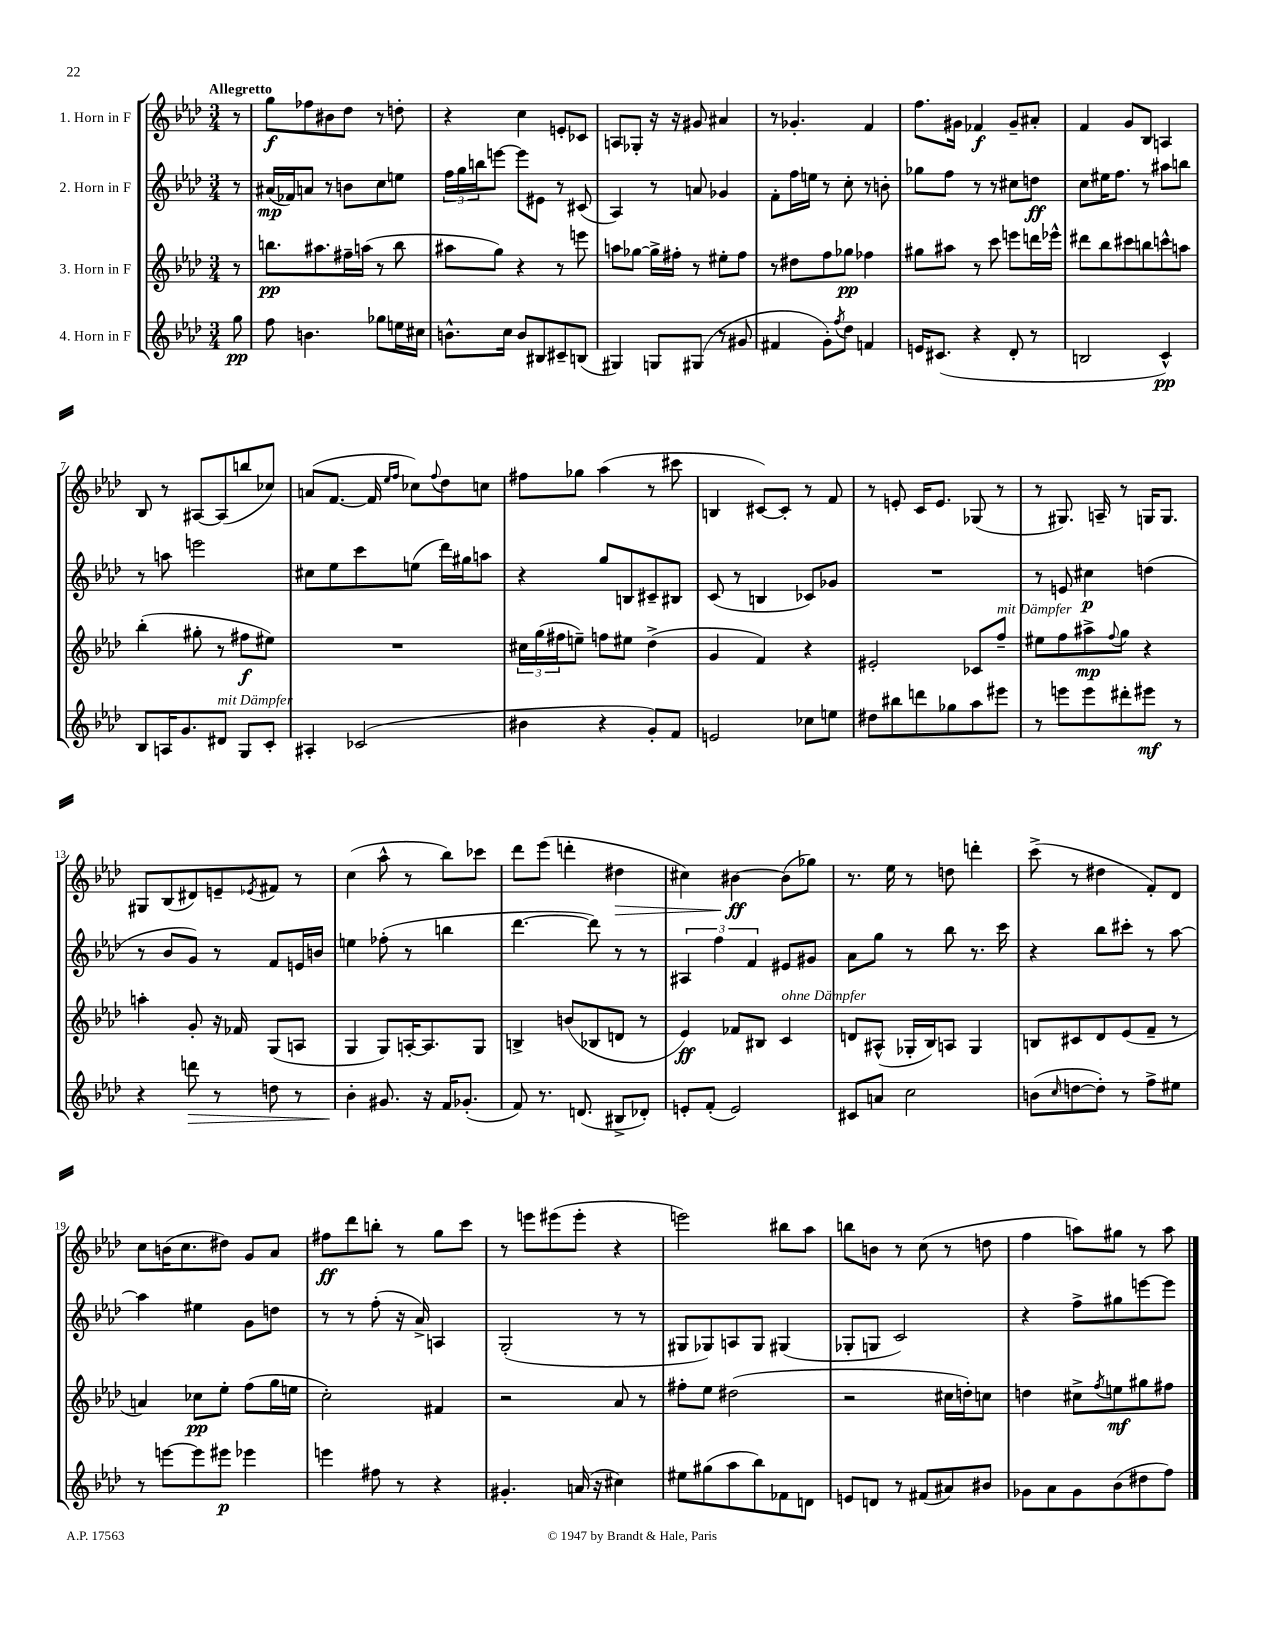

**kern	**dynam	**kern	**dynam	**kern	**dynam	**kern	**dynam
*part4	*part4	*part3	*part3	*part2	*part2	*part1	*part1
*staff4	*staff4	*staff3	*staff3	*staff2	*staff2	*staff1	*staff1
*I"4. Horn in F	*	*I"3. Horn in F	*	*I"2. Horn in F	*	*I"1. Horn in F	*
*clefG2	*	*clefG2	*	*clefG2	*	*clefG2	*
*k[b-e-a-d-]	*	*k[b-e-a-d-]	*	*k[b-e-a-d-]	*	*k[b-e-a-d-]	*
*M3/4	*	*M3/4	*	*M3/4	*	*M3/4	*
=	=	=	=	=	=	=	=
!	!	!	!	!	!	!LO:TX:a:B:t=Allegretto	!
8gg\	pp	8r	.	8r	.	8r	.
=1	=1	=1	=1	=1	=1	=1	=1
8ff\	.	8.bbn\L	pp	(16a#X/LL	mp	8gg\L	f
.	.	.	.	16f-X/J)	.	.	.
4.bn\	.	.	.	8an/J	.	8ff-X\	.
.	.	8.aa#X\	.	.	.	.	.
.	.	.	.	8r	.	8b#X\	.
.	.	16ff#X~\L	.	8bn\L	.	8dd-\J	.
.	.	(16aan\JJ	.	.	.	.	.
8gg-X\L	.	8r	.	8cc\	.	8r	.
16een\L	.	8bb\	.	8een\J	.	8ddn'\	.
16cc#X\JJ	.	.	.	.	.	.	.
=2	=2	=2	=2	=2	=2	=2	=2
8.bn^^\L	.	8aa#X\L	.	24ff\LL	.	4r	.
.	.	.	.	24gg\	.	.	.
.	.	.	.	24bbn\J	.	.	.
.	.	8gg\J)	.	[8eeen\J	.	.	.
16cc\Jk	.	.	.	.	.	.	.
8b/L	.	4r	.	8eee\L]	.	4cc\	.
8B#X/	.	.	.	8e#X\J	.	.	.
8c#X~/	.	8r	.	8r	.	8en'/L	.
(8Bn/J	.	8eeen\	.	(8c#X/	.	8c-X/J	.
=3	=3	=3	=3	=3	=3	=3	=3
4G#X/)	.	8aan\L	.	4A-/)	.	8An/L	.
.	.	[8gg-X\J	.	.	.	8G-X'/J	.
8Gn/L	.	16gg-^\LL]	.	8r	.	16r	.
.	.	16ff#X'\JJ	.	.	.	16r	.
(8G#X/J	.	8r	.	8an/	.	8g#X/	.
8r	.	8ee#X'\L	.	4g-X/	.	4a#X/	.
8g#X/	.	8ff#\J	.	.	.	.	.
=4	=4	=4	=4	=4	=4	=4	=4
4f#X/	.	8r	.	8f'\L	.	8r	.
.	.	8dd#X\L	.	16ff\L	.	4.g-X'/	.
.	.	.	.	16een\JJ	.	.	.
8g'\L)	.	8ff\	.	8r	.	.	.
8qff/	.	.	.	.	.	.	.
8dd-\J	.	8gg-X\J	pp	8cc'\	.	.	.
4fn/	.	4ff-X\	.	8r	.	4f/	.
.	.	.	.	8bn'\	.	.	.
=5	=5	=5	=5	=5	=5	=5	=5
16en/KL	.	8gg#X\L	.	8gg-X\L	.	8.ff\L	.
(8.c#X/J	.	.	.	.	.	.	.
.	.	8aa#X\J	.	8ff\J	.	.	.
.	.	.	.	.	.	16g#X\Jk	.
4r	.	8r	.	8r	.	4f-X/	f
.	.	8ccc\	.	8r	.	.	.
8d-'/	.	8eeen\L	.	8cc#X\L	.	8g#~/L	.
8r	.	16dddn\L	.	8ddn\J	ff	8a#X'/J	.
.	.	16eee-X^^\JJ	.	.	.	.	.
=6	=6	=6	=6	=6	=6	=6	=6
2Bn/	.	8ddd#X\L	.	8cc\L	.	4f/	.
.	.	8bb-\	.	16ee#X\K	.	.	.
.	.	.	.	8.ff\J	.	.	.
.	.	8ccc#X\	.	.	.	8g/L	.
.	.	8bbn\	.	8r	.	8B-/J	.
4c^^/)	pp	8cccn^^\	.	8aa#X\L	.	4An/	.
.	.	8aan\J	.	8bbn\J	.	.	.
!!LO:LB:g=z
=7	=7	=7	=7	=7	=7	=7	=7
8B-/L	.	(4bb-'\	.	8r	.	8B-/	.
16An/K	.	.	.	8aan\	.	8r	.
8.g/	.	.	.	.	.	.	.
.	.	8gg#X'\	.	2eeen\	.	[8A#X/L	.
!LO:TX:a:i:t=mit Dämpfer	!	!	!	!	!	!	!
8d#X/J	.	8r	.	.	.	(8A#/]	.
8G/L	.	8ff#X\L	f	.	.	8bbn/	.
8c'/J	.	8ee#X\J)	.	.	.	8cc-X/J)	.
=8	=8	=8	=8	=8	=8	=8	=8
4A#X'/	.	2.r	.	8cc#X\L	.	(8an/L	.
.	.	.	.	8ee-\	.	[8.f/J	.
(2c-X/	.	.	.	8ccc\	.	.	.
.	.	.	.	.	.	16f/]	.
.	.	.	.	.	.	16qqee-/LL	.
.	.	.	.	.	.	16qqff/JJ	.
.	.	.	.	(8een\J	.	8cc-X\L)	.
.	.	.	.	.	.	8qqff/	.
.	.	.	.	16ddd-\LL)	.	8dd-\	.
.	.	.	.	16gg#X\J	.	.	.
.	.	.	.	8aan\J	.	8ccn\J	.
=9	=9	=9	=9	=9	=9	=9	=9
4b#X\	.	24cc#X\LL	.	4r	.	8ff#X\L	.
.	.	(24gg\	.	.	.	.	.
.	.	24ff#X\J	.	.	.	.	.
.	.	8een~\J)	.	.	.	8gg-X\J	.
4r	.	8ffn\L	.	8gg/L	.	(4aa-\	.
.	.	8ee#X\J	.	8Bn/	.	.	.
8g'/L)	.	(4dd-^\	.	8c#X~/	.	8r	.
8f/J	.	.	.	8B#X/J	.	8ccc#X\	.
=10	=10	=10	=10	=10	=10	=10	=10
2en/	.	4g/	.	(8c/	.	4Bn/	.
.	.	.	.	8r	.	.	.
.	.	4f/)	.	4Bn/	.	[8c#X/L)	.
.	.	.	.	.	.	8c#'/J]	.
8cc-X\L	.	4r	.	8c-X/L)	.	8r	.
8een\J	.	.	.	8g-X/J	.	8f/	.
=11	=11	=11	=11	=11	=11	=11	=11
8dd#X\L	.	2e#X'/	.	2.r	.	8r	.
8bb#X\	.	.	.	.	.	8en'/	.
8dddn\	.	.	.	.	.	16c/KL	.
.	.	.	.	.	.	8.e/J	.
8gg-X\	.	.	.	.	.	.	.
8aa-\	.	8c-X/L	.	.	.	(8G-X/	.
!	!	!LO:TX:a:i:t=mit Dämpfer	!	!	!	!	!
8eee#X\J	.	8ff~/J	.	.	.	8r	.
=12	=12	=12	=12	=12	=12	=12	=12
8r	.	8ee#X\L	.	8r	.	8r	.
8eeen\L	.	8ff\	.	8en/	.	8.G#X/)	.
8eee\	.	8aa#X^\	mp	4cc#X\	p	.	.
.	.	.	.	.	.	16An~/	.
.	.	8qqff/	.	.	.	.	.
8ddd#X'\	.	8gg\J	.	.	.	8r	.
8eee#X\J	mf	4r	.	(4ddn\	.	16Gn/KL	.
.	.	.	.	.	.	8.G/J	.
8r	.	.	.	.	.	.	.
!!LO:LB:g=z
=13	=13	=13	=13	=13	=13	=13	=13
4r	.	4aan'\	.	8r	.	8G#X/L	.
.	.	.	.	8b-/L	.	(8B-/	.
!	!LO:HP:b	!	!	!	!	!	!
8dddn\	>	8g'/	.	8g/J)	.	8d#X/)	.
8r	.	16r	.	8r	.	8en~/	.
.	.	16f-X/	.	.	.	.	.
.	.	.	.	.	.	8qe-X/	.
8ddn\	.	(8G/L	.	8f/L	.	8f#X/J	.
8r	.	8An/J	.	16en/L	.	8r	.
.	.	.	.	16bn/JJ	.	.	.
=14	=14	=14	=14	=14	=14	=14	=14
4b-'\	.	4G/	.	4een\	.	(4cc\	.
8.g#X/	]	8G/L)	.	(8ff-X'\	.	8aa-^^\	.
.	.	[16An'/K	.	8r	.	8r	.
16r	.	8.A/]	.	.	.	.	.
16f/KL	.	.	.	4bbn\	.	8bb-\L)	.
(8.g-X'/J	.	.	.	.	.	.	.
.	.	8G/J	.	.	.	8ccc-X\J	.
=15	=15	=15	=15	=15	=15	=15	=15
8f/)	.	4Bn^/	.	[4.ddd-\	.	8ddd-\L	.
8.r	.	.	.	.	.	(8eee-\J	.
.	.	(8bn/L	.	.	.	4dddn'\	.
(8.dn/	.	.	.	.	.	.	.
.	.	8B-X/	.	8ddd-\])	.	.	.
!	!	!	!	!	!	!	!LO:HP:b
8B#X^/L	.	8dn/J	.	8r	.	4dd#X\	>
8d-X'/J)	.	8r	.	8r	.	.	.
=16	=16	=16	=16	=16	=16	=16	=16
8en'/L	.	4e-/)	ff	6A#X/	.	4cc#X\)	.
(8f'/J	.	.	.	.	.	.	.
.	.	.	.	6ff\	.	.	.
2e/)	.	8f-X/L	.	.	.	[4b#X\	ff
.	.	.	.	6f/	.	.	.
.	.	8B#X/J	.	.	.	.	.
!	!	!LO:TX:a:i:t=ohne Dämpfer	!	!	!	!	!
.	.	4c/	.	8e#X/L	.	(8b#\L]	]
.	.	.	.	8g#X/J	.	8gg-X\J)	.
=17	=17	=17	=17	=17	=17	=17	=17
8c#X/L	.	8dn/L	.	8a-\L	.	8.r	.
8an/J	.	(8A#X^^/J	.	8gg\J	.	.	.
.	.	.	.	.	.	16ee-\	.
2cc\	.	16G-X'/LL	.	8r	.	8r	.
.	.	16B-/J)	.	.	.	.	.
.	.	8An/J	.	8bb-\	.	8ddn\	.
.	.	4G-/	.	8.r	.	4dddn'\	.
.	.	.	.	16ccc\	.	.	.
=18	=18	=18	=18	=18	=18	=18	=18
(8bn\L	.	8Bn/L	.	4r	.	(8ccc^\	.
16qqcc/	.	.	.	.	.	.	.
[8ddn\	.	8c#X/	.	.	.	8r	.
8dd'\J])	.	8d-/	.	8bb-\L	.	4dd#X\	.
8r	.	(8e-/	.	8ccc#X'\J	.	.	.
8ff^\L	.	8f~/J	.	8r	.	8f'/L)	.
8ee#X\J	.	8r	.	[8aa-\	.	8d-/J	.
!!LO:LB:g=z
=19	=19	=19	=19	=19	=19	=19	=19
8r	.	4an/)	.	4aa-\]	.	8cc\L	.
[8eeen\L	.	.	.	.	.	(16bn\K	.
.	.	.	.	.	.	8.cc\	.
8eee\]	.	8cc-X\L	pp	4ee#X\	.	.	.
8eee#X\J	p	8ee-'\J	.	.	.	8dd#X\J)	.
4eee-X\	.	(8ff\L	.	8g\L	.	8g/L	.
.	.	16gg\L	.	8ddn\J	.	8a-/J	.
.	.	16een\JJ	.	.	.	.	.
=20	=20	=20	=20	=20	=20	=20	=20
4eeen\	.	2cc'\)	.	8r	.	8ff#X\L	ff
.	.	.	.	8r	.	8ddd-\	.
8ff#X\	.	.	.	(8ff'\	.	8bbn'\J	.
8r	.	.	.	16r	.	8r	.
.	.	.	.	16a-^/)	.	.	.
4r	.	4f#X/	.	4An/	.	8gg\L	.
.	.	.	.	.	.	8ccc\J	.
=21	=21	=21	=21	=21	=21	=21	=21
4.g#X'/	.	2r	.	(2G'/	.	8r	.
.	.	.	.	.	.	8eeen\L	.
.	.	.	.	.	.	(8eee#X\	.
(16an/	.	.	.	.	.	8eee#'\J	.
16r	.	.	.	.	.	.	.
4cc#X\)	.	8a-/	.	8r	.	4r	.
.	.	8r	.	8r	.	.	.
=22	=22	=22	=22	=22	=22	=22	=22
8ee#X\L	.	8ff#X'\L	.	8G#X/L	.	2eeen\)	.
(8gg#X\	.	8ee-\J	.	8G-X/)	.	.	.
8aa-\	.	(2dd#X\	.	8An/	.	.	.
8bb-\)	.	.	.	8G-/J	.	.	.
8f-X\	.	.	.	(4G#X/	.	8bb#X\L	.
8dn\J	.	.	.	.	.	8aa-\J	.
=23	=23	=23	=23	=23	=23	=23	=23
8en/L	.	2r	.	8G-X'/L	.	8bbn\L	.
8dn/J	.	.	.	8Gn/J	.	8bn\J	.
8r	.	.	.	2c/)	.	8r	.
(8f#X/L	.	.	.	.	.	(8cc\	.
8a#X/)	.	16cc#X\LL	.	.	.	8r	.
.	.	16ddn'\J)	.	.	.	.	.
8b#X/J	.	8ccn\J	.	.	.	8ddn\	.
=24	=24	=24	=24	=24	=24	=24	=24
8g-X\L	.	4ddn\	.	4r	.	4ff\	.
8a-\	.	.	.	.	.	.	.
8g-\	.	8cc#X^\L	.	8ff^\L	.	8aan\L)	.
.	.	8qff/	.	.	.	.	.
(8b-\	.	8een\	mf	8gg#X\	.	8gg#X\J	.
8dd#X\	.	8gg#X\	.	[8eeen\	.	8r	.
8ff\J)	.	8ff#X\J	.	8eee\J]	.	8aa\	.
==	==	==	==	==	==	==	==
*-	*-	*-	*-	*-	*-	*-	*-
